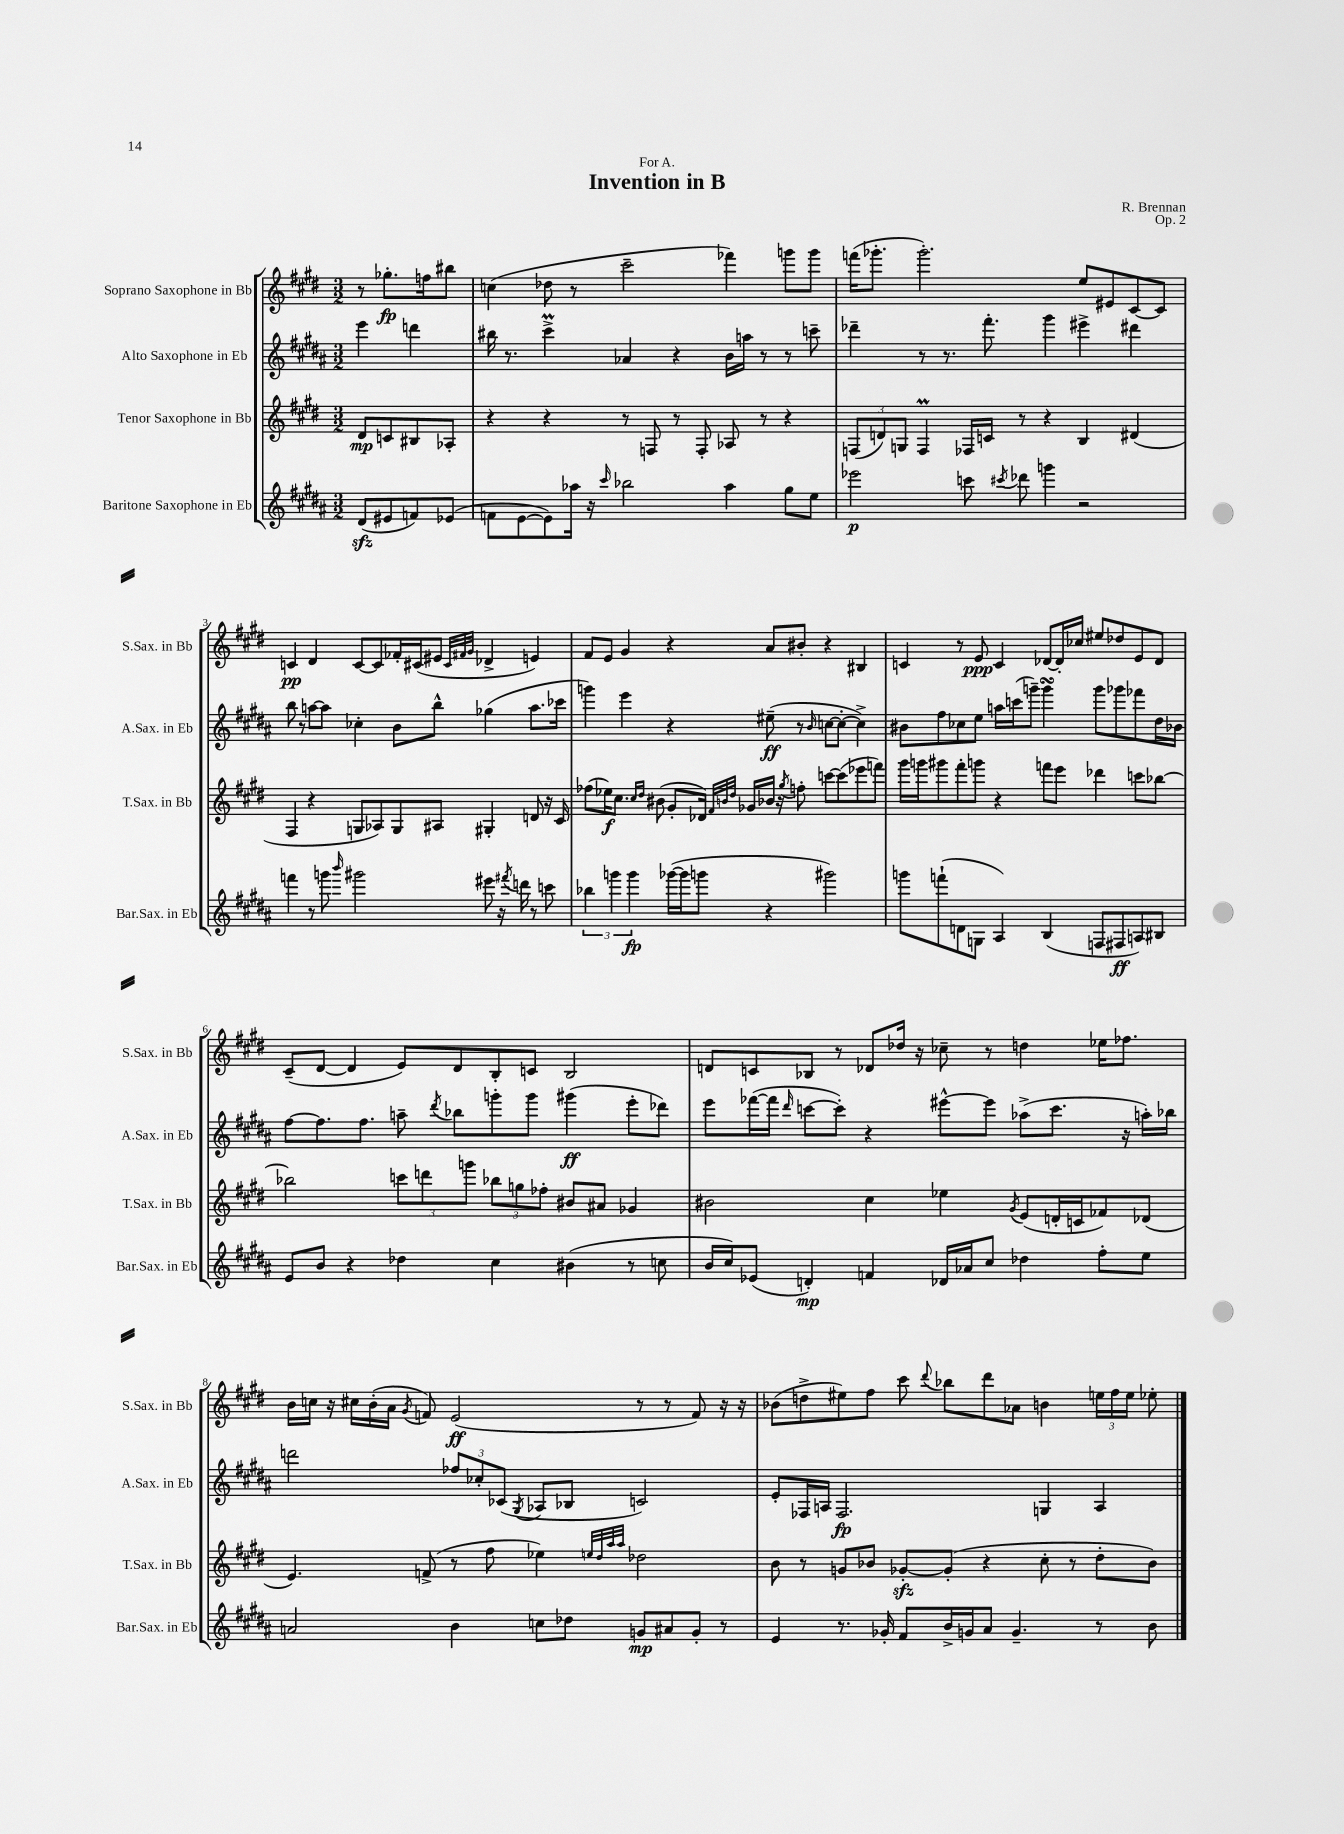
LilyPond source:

\header { title = "Invention in B" composer = "R. Brennan" dedication = "For A." opus = "Op. 2" }
<<
\new StaffGroup <<
\new Staff = "s0" \with { instrumentName = "Soprano Saxophone in Bb" shortInstrumentName = "S.Sax. in Bb" } {
    \clef treble \key e \major \numericTimeSignature \time 3/2 \partial 2
    \autoBeamOff r8 ges''8.[-.\fp f''16 bis''8] |
    c''4( des''8 r8 cis'''2-- fes'''4) g'''8[ g'''8] |
    f'''16[( ges'''8.]-. ges'''2.-.) e''8[ eis'8 cis'8~ cis'8] |
    c'4\pp dis'4 c'8[~ c'8 fes'16-. cis'16( eis'8] \grace { cis'32[ fis'32 gis'32] } des'4-> e'4) |
    fis'8[ e'8] gis'4 r4 a'8[ bis'8]-. r4 bis4 |
    c'4 r8 e'8\ppp c'4 des'8[~ des'16-. ces''16] eis''8[ des''8 e'8 des'8] |
    cis'8[--( dis'8]~ dis'4 e'8[) dis'8 b8-. c'8] b2 |
    d'8[ c'8 bes8] r8 des'8[ des''16] r16 ces''8-- r8 d''4 ees''16[ fes''8.] |
    b'16[ c''16] r16 cis''16[ b'16-.( a'16] \acciaccatura { gis'8 } f'8) e'2\ff( r8 r8 f'8) r16 r16 |
    bes'8[( d''8-> eis''8) fis''8] cis'''8 \appoggiatura { dis'''8 } bes''8[ dis'''8 aes'8] b'4 \tuplet 3/2 { e''16[ fis''16 e''16] } ees''8-. \bar "|." |
}
\new Staff = "s1" \with { instrumentName = "Alto Saxophone in Eb" shortInstrumentName = "A.Sax. in Eb" } {
    \clef treble \key b \major \numericTimeSignature \time 3/2 \partial 2
    \autoBeamOff e'''4 d'''4 |
    bis''16 r8. cis'''4->\prall aes'4 r4 b'16[ a''16] r8 r8 c'''8-- |
    des'''4-- r8 r8. fis'''8.-. gis'''4 eis'''4-> dis'''4 |
    b''8 r8 a''8[~ a''8] ces''4-. b'8[ b''8]-^ ges''4( a''8.[ ces'''16] |
    g'''4) e'''4 r4 eis''8--\ff( r8 \grace { b'16 } c''8[~ c''8]~-. c''4->) |
    bis'8[ fis''8 ces''8 e''8] a''16[ c'''16( g'''8]--) g'''4\turn g'''8[ ges'''8 fes'''8 dis''16 bes'16] |
    fis''8[~ fis''8. fis''8.] a''8-- \acciaccatura { dis'''8 } bes''8[ g'''8-. g'''8] gis'''4\ff( e'''8[-. des'''8]) |
    e'''8[ fes'''16~( fes'''16] \grace { dis'''16 } c'''8[~ c'''8]-.) r4 eis'''8[~-^ eis'''8] aes''8[->( c'''8.] r16 a''16[-.) bes''16] |
    d'''2 \tuplet 3/2 { fes''8[ ces''8-. ces'8]( } \acciaccatura { gis8 } aes8[ bes8] c'2) |
    e'8[-. fes16 a16] fes2.\fp g4 a4 \bar "|." |
}
\new Staff = "s2" \with { instrumentName = "Tenor Saxophone in Bb" shortInstrumentName = "T.Sax. in Bb" } {
    \clef treble \key e \major \numericTimeSignature \time 3/2 \partial 2
    \autoBeamOff dis'8[\mp c'8 bis8 aes8]-. |
    r4 r4 r8 f8 r8 f8-. aes8 r8 r4 |
    \tuplet 3/2 { f8[( d'8) g8] } f4\prall fes16[ c'16] r8 r4 b4 dis'4( |
    fis4 r4 g8[ aes8) g8 ais8] gis4-. d'8 r16 cis'16 |
    fes''8[( ees''16\f) cis''8.] \grace { cis''16[ dis''16] } bis'8( gis'8[-. des'16]) \grace { fis'32[ b'32 dis''32] } ges'16[ bes'16] r16 \acciaccatura { gis''8 } f''8-. c'''8[~ c'''8( ees'''8 f'''8]) |
    gis'''16[ g'''16 gis'''8 fis'''8-. g'''8] r4 f'''8[ e'''8] des'''4 c'''8[ bes''8]~ |
    bes''2 \tuplet 3/2 { c'''8[ d'''8 g'''8] } \tuplet 3/2 { bes''8[ g''8 fes''8]-. } bis'8[ ais'8] ges'4 |
    bis'2 cis''4 ees''4 \acciaccatura { gis'8 } e'8[( d'16-. c'16 fes'8) des'8]( |
    e'4.) f'8->( r8 fis''8 ees''4) \grace { e''32[ dis''32 a''32 a''32] } des''2 |
    b'8 r8 g'8[ bes'8] ges'8[~-.\sfz ges'8]-.( r4 cis''8-. r8 dis''8[-. bes'8]) \bar "|." |
}
\new Staff = "s3" \with { instrumentName = "Baritone Saxophone in Eb" shortInstrumentName = "Bar.Sax. in Eb" } {
    \clef treble \key b \major \numericTimeSignature \time 3/2 \partial 2
    \autoBeamOff dis'8[\sfz( eis'8 f'8) ees'8]( |
    f'8[ e'8~ e'8) aes''16] r16 \grace { cis'''16 } bes''2 aes''4 gis''8[ e''8] |
    ees'''2\p c'''8 \acciaccatura { cis'''8 } des'''8 g'''4 r2 |
    f'''4 r8 g'''8 \grace { b'''16 } gis'''2 eis'''8 r16 \acciaccatura { fis'''8 } d'''16 r8 c'''8 |
    \tuplet 3/2 { bes''4 g'''4 g'''4\fp } ges'''16[~( ges'''16 g'''8] r4 gis'''2) |
    g'''8[ f'''8-!( d'8 g8] ais4) b4( f8[ fis8\ff a8) bis8] |
    e'8[ b'8] r4 des''4 cis''4 bis'4( r8 c''8 |
    b'16[ cis''16) ees'8]( d'4-.\mp) f'4 des'16[ aes'16 cis''8] des''4 fis''8[-. e''8] |
    a'2 b'4 c''8[ des''8] g'8[\mp ais'8 g'8]-. r8 |
    e'4 r8. ges'16-. fis'8[ b'16-> g'16 ais'8] g'4.-- r8 b'8 \bar "|." |
}
>>
>>
